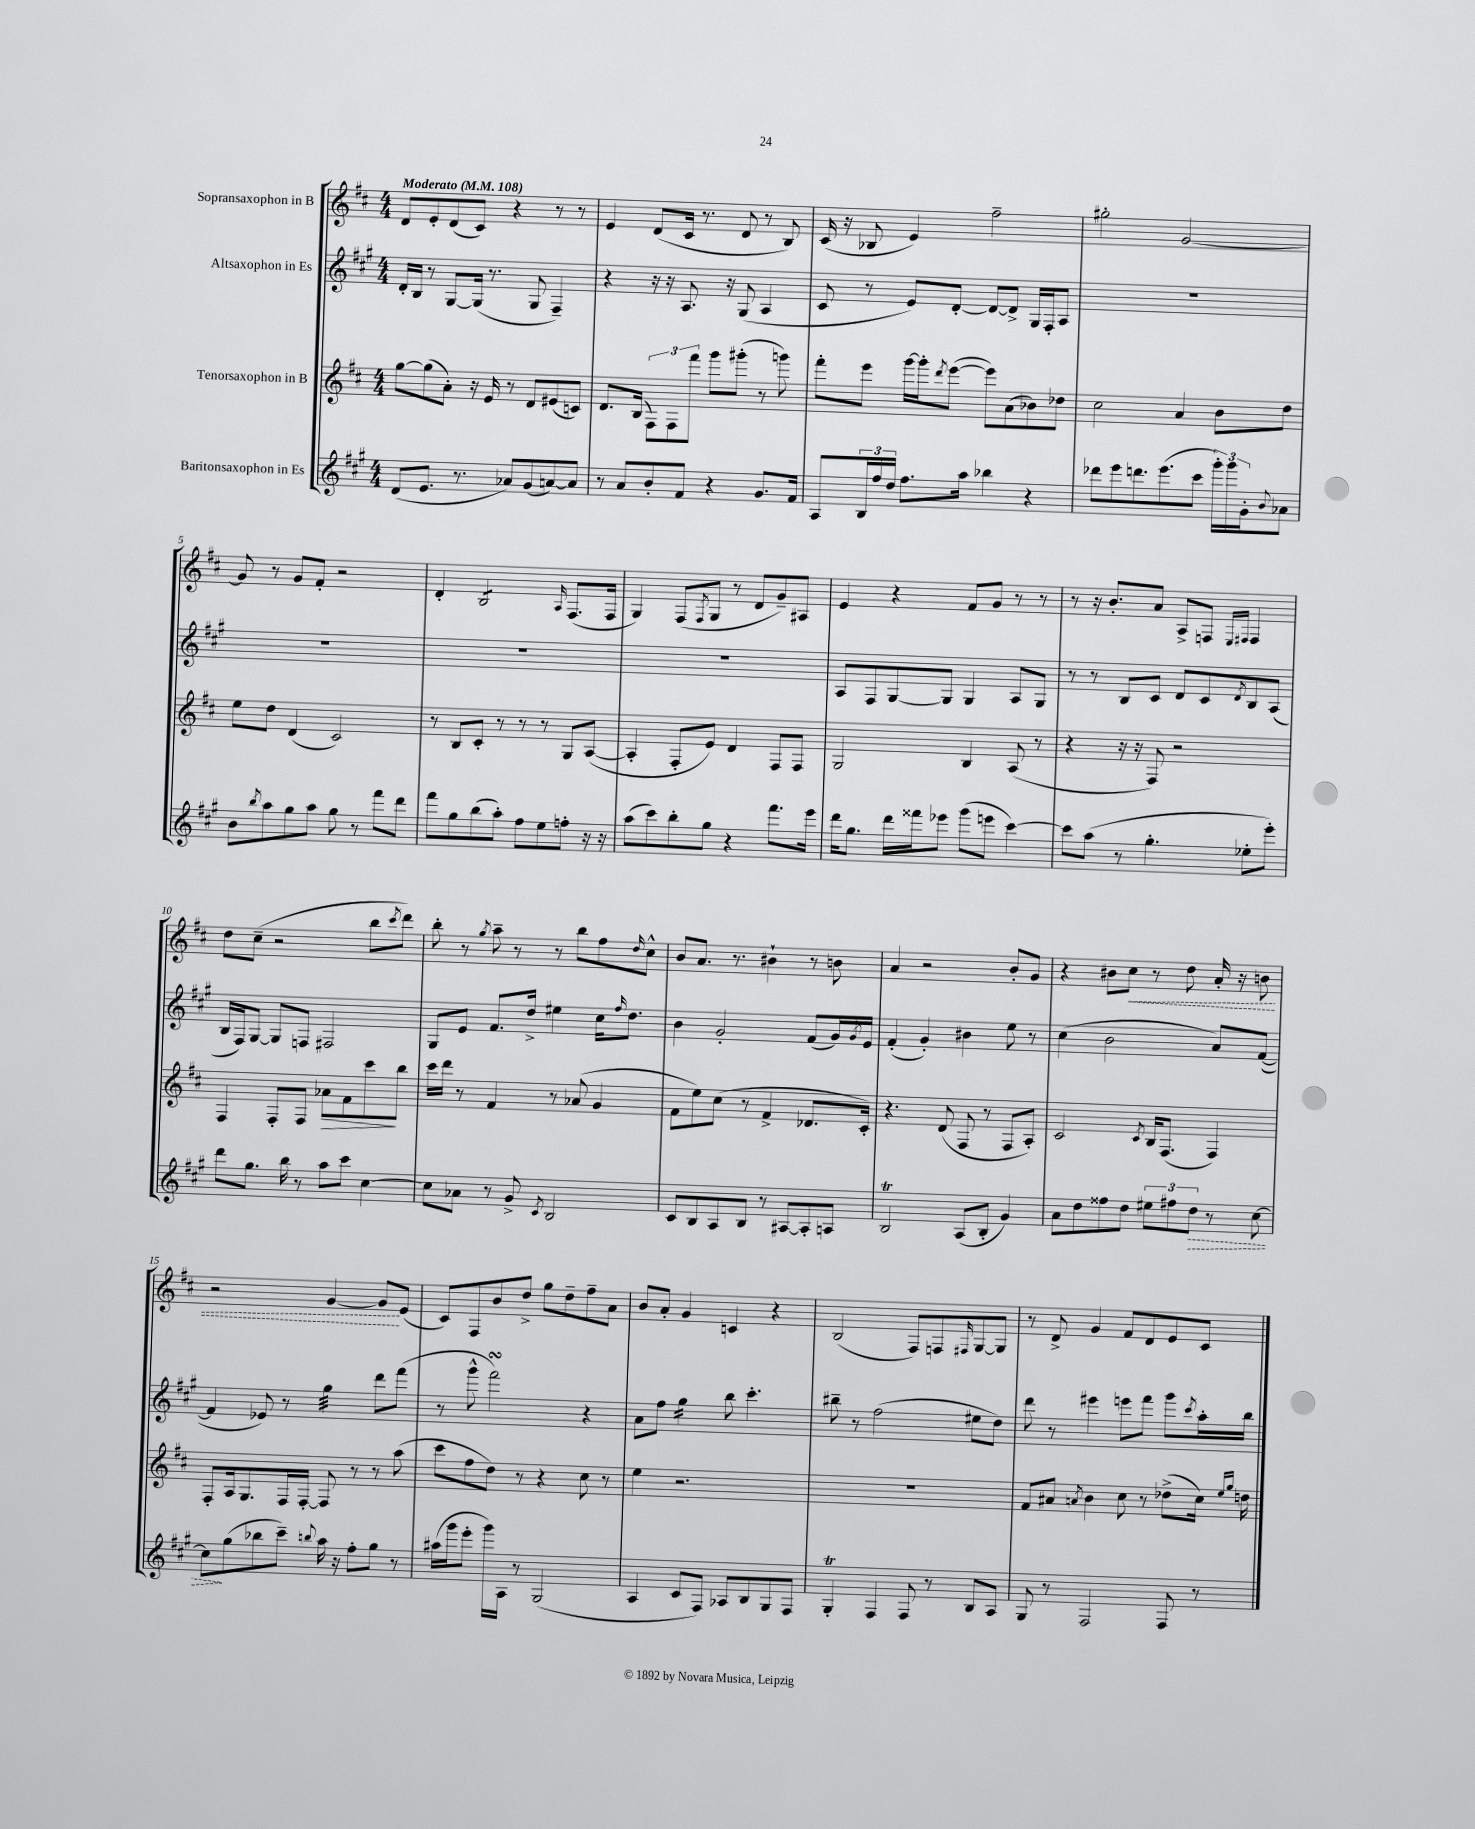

**kern	**kern	**kern	**kern
*staff4	*staff3	*staff2	*staff1
*clefG2	*clefG2	*clefG2	*clefG2
*k[f#c#g#]	*k[f#c#]	*k[f#c#g#]	*k[f#c#]
*M4/4	*M4/4	*M4/4	*M4/4
*MM108	*MM108	*MM108	*MM108
(8d/L	[8gg\L	16d'/LL	8d/L
.	.	16B/JJ	.
8.e/J	(8gg\]	8r	8e'/
.	8a'\J)	[8G#/L	(8d/
8.r	.	.	.
.	16r	(16G#/]Jk	8c#/J)
.	16e/	8.r	.
8a-/L)	8r	.	4r
(8g#/	8d/L	8G#/	.
[8a/)	(8e#/	4F#~/)	8r
8a/]J	8c/J)	.	8r
=	=	=	=
8r	8.d/L	4r	4e/
8a/L	.	.	.
.	(16B/Jk	.	.
8b'/	12F#\L)	16r	(8d/L
.	.	16r	.
.	12F#\	.	.
8f#/J	.	8.A/	16c#/Jk
.	12fff#\J	.	.
.	.	.	8.r
4r	8ggg\L	.	.
.	.	16r	.
.	(8ggg#'\J	(8G#/	8d/
8.g#/L	8r	4A/	8r
.	8ggg\)	.	8B/)
16f#/Jk	.	.	.
=	=	=	=
8A/L	8fff#'\L	8c#/	(16c#/
.	.	.	16r
24B/L	8eee\J	8r	8B-/
24ff#/	.	.	.
24dd/JJ	.	.	.
8.ff#\L	[16ggg\LL	8e/L)	4e/)
.	16ggg'\]J	.	.
.	8qddd/	.	.
.	([8eee\J	[8d'/J	.
16aa\Jk	.	.	.
4bb-\	8eee\]L)	8d/_L	2ff#~\
.	(8a\	8d^/]J	.
4r	8b-\)	16G#/LL	.
.	.	16F#'/J	.
.	8dd-\J	8A/J	.
=	=	=	=
8ddd-\L	2cc#\	1r	2gg#'\
8eee\	.	.	.
8.ddd\	.	.	.
(8.eee\	.	.	.
.	4a/	.	[2g/
8ccc#\J	.	.	.
24ggg#'\LL)	8b\L	.	.
24ggg#\	.	.	.
24g#'\J	.	.	.
8qqb/	.	.	.
8a-\J	8dd\J	.	.
=	=	=	=
8b\L	8ee\L	1r	8g/]
8qbb/	.	.	.
8aa\	8dd\J	.	8r
8gg#\	(4d/	.	8g/L
8aa\J	.	.	8f#'/J
8gg#\	2c#/)	.	2r
8r	.	.	.
8fff#\L	.	.	.
8ddd\J	.	.	.
=	=	=	=
8fff#\L	8r	1r	4d'/
8gg#\	8B/L	.	.
(8bb\	8c#'/J	.	2B/
8aa'\J)	8r	.	.
8ff#\L	8r	.	.
8ee\	8r	.	.
.	.	.	16qqA/
8ff'\J	8G/L	.	(8.F#/L
16r	([8A/J	.	.
16r	.	.	16F#/Jk
=	=	=	=
(8aa\L	4A'/]	1r	4G/)
8ccc#\)	.	.	.
8bb'\	8F#'/L	.	(8F#/L
.	.	.	8qF#/
8gg#\J	8e/J)	.	8G/J
4r	4d/	.	8r
.	.	.	8d/L
8.fff#\L	8F#/L	.	8g~/)
.	8F#/J	.	8A#/J
16eee\Jk	.	.	.
=	=	=	=
16ddd\LK	2G/	8A/L	4e/
8.gg#\J	.	.	.
.	.	8F#/	.
16ddd\LL	.	[8G#/	4r
16fff##\J	.	.	.
8eee-\J	.	8G#/]J	.
(8ggg#\L	4B/	4G#/	8f#/L
8eee\J	.	.	8g/J
[4ccc#\)	(8A/	8A/L	8r
.	8r	8G#/J	8r
=	=	=	=
8ccc#\]L	4r	8r	8r
(8aa\J	.	8r	16r
.	.	.	8.b'/L
8r	16r	8B/L	.
.	16r	.	.
4.gg#'\	8F#/)	8c#/J	8a/J
.	2r	8d/L	8A^/L
.	.	8c#/	8F/J
.	.	.	16qqE/LL
.	.	8qd/	16qqF#/JJ
8ee-'\L	.	8B/	4F#/
8eee'\J)	.	(8A/J	.
=	=	=	=
8ddd\L	4F#/	16B/LL	8dd\L
.	.	16F#/J)	.
8.gg#\J	.	[8G#/J	(8cc#~\J
.	8F#'/L	8G#/]L	2r
16bb\	.	.	.
8r	8F#/J	8F/J	.
8aa\L	8a-\L	2F#/	.
8ccc#\J	8f#\	.	.
[4cc#\	8ccc#\	.	8bb\L
.	.	.	8qccc#/
.	8bb\J	.	8ddd\J)
=	=	=	=
8cc#\]L	16ccc#\LL	8G#/L	8bb'\
.	16ddd\JJ	.	.
8a-\J	8r	8e/J	8r
.	.	.	8qgg/
8r	4f#/	8.f#/L	8aa~\
8g#^/	.	.	8r
.	.	16dd^/Jk	.
8qc#/	.	.	.
2B/	8r	4ee#\	8r
.	(8a-/	.	8bb\L
.	4g/	16cc#\LK	8ff#\
.	.	16qqff#/	.
.	.	8.dd\J	.
.	.	.	16qqdd/
.	.	.	8cc#^^\J
=	=	=	=
8c#/L	8f#\L	4b\	8b/L
8B/	8ee\)	.	8.a/J
8A/	(8cc#\J	2g#'/	.
.	.	.	8.r
8B/J	8r	.	.
8r	4f#^/	.	4b#`\
[8A#/L	.	.	.
8A#'/]	8.d-/L	(8f#/L	8r
8A/J	.	16g#/L)	8b\
.	.	8qg#/	.
.	16c#'/Jk)	16e/JJ	.
=	=	=	=
2B/	4.r	(4f#'/	4a/
.	.	4g#'/)	2r
.	(8d/	.	.
(8A/L	8F#/	4b#\	.
8B'/J	8r	.	.
4g#/)	8F#/L	8ee\	8b'/L
.	8A'/J)	8r	8g/J
=	=	=	=
8a\L	2c#/	(4cc#\	4r
8dd\	.	.	.
8ff##\	.	2b\	8b#\L
8dd\J	.	.	8cc#\J
.	8qc#/	.	.
12ee#\L	16B/LK	.	8r
.	(8.F#/J	.	.
12ff#\	.	.	.
.	.	.	8dd\
12dd\J	.	.	.
8r	4F#/)	8a/L)	16a'/
.	.	.	16r
[8cc#\	.	([8f#/J	8b\
=	=	=	=
8cc#\]L	8F#'/L	4f#/]	2r
(8gg#\	16A/k	.	.
.	8.G/	.	.
8bb-\	.	8e-/)	.
8ccc#~\J)	16F#/L	8r	.
.	[16F#'/JJ	.	.
8qqbb/	.	.	.
16aa\	8F#/]	4gg#\	[4g/
16r	.	.	.
8ff#'\L	8r	.	.
8gg#\J	8r	8ddd\L	8g/]L
8r	(8aa\	(8fff#\J	(8e/J
=	=	=	=
(16aa#\LL	8ccc#\L	8r	8c#/L)
16ggg#\J	.	.	.
8eee'\J	8ff#\	8ggg#^^\	8F#/
16ggg#\LL)	8dd\J)	2fff#\)	8b/
16A\JJ	.	.	.
8r	8r	.	8dd^/J
(2G#/	4r	.	8gg\L
.	.	.	8dd~\
.	8cc#\	4r	8ff#~\
.	8r	.	8a\J
=	=	=	=
4A/	4ee\	8a\L	8b/L
.	.	8ff#\J	8a'/J
8c#/L	2.r	4gg#\	4g/
8F#/J)	.	.	.
8A-/L	.	8bb\	4c/
8B/	.	4.ccc#'\	.
8G#/	.	.	4r
8F#/J	.	.	.
=	=	=	=
4G#'/	1r	8bb#~\	(2B/
.	.	8r	.
4F#/	.	(2ff#\	.
8F#/	.	.	8F#/L)
8r	.	.	8F/
.	.	.	16qqF#/
8B/L	.	8ee#\L	[8G/
8A/J	.	8dd\J)	8G/]J
=	=	=	=
8G#/	8f#/L	8ddd\	8r
8r	8a#/J	8r	8d^/
.	8qa/	.	.
2F#/	4b\	4eee#\	4g/
.	8cc#\	8eee\L	8f#/L
.	8r	8fff#\J	8d/
8F#/	(8dd-^\L	8ggg#\L	8e/
.	.	8qccc#/	.
8r	16cc#\Jk)	16aa'\L	8c#/J
.	16qqee/LL	.	.
.	16qqgg/JJ	.	.
.	16dd\	16bb\JJ	.
==	==	==	==
*-	*-	*-	*-
